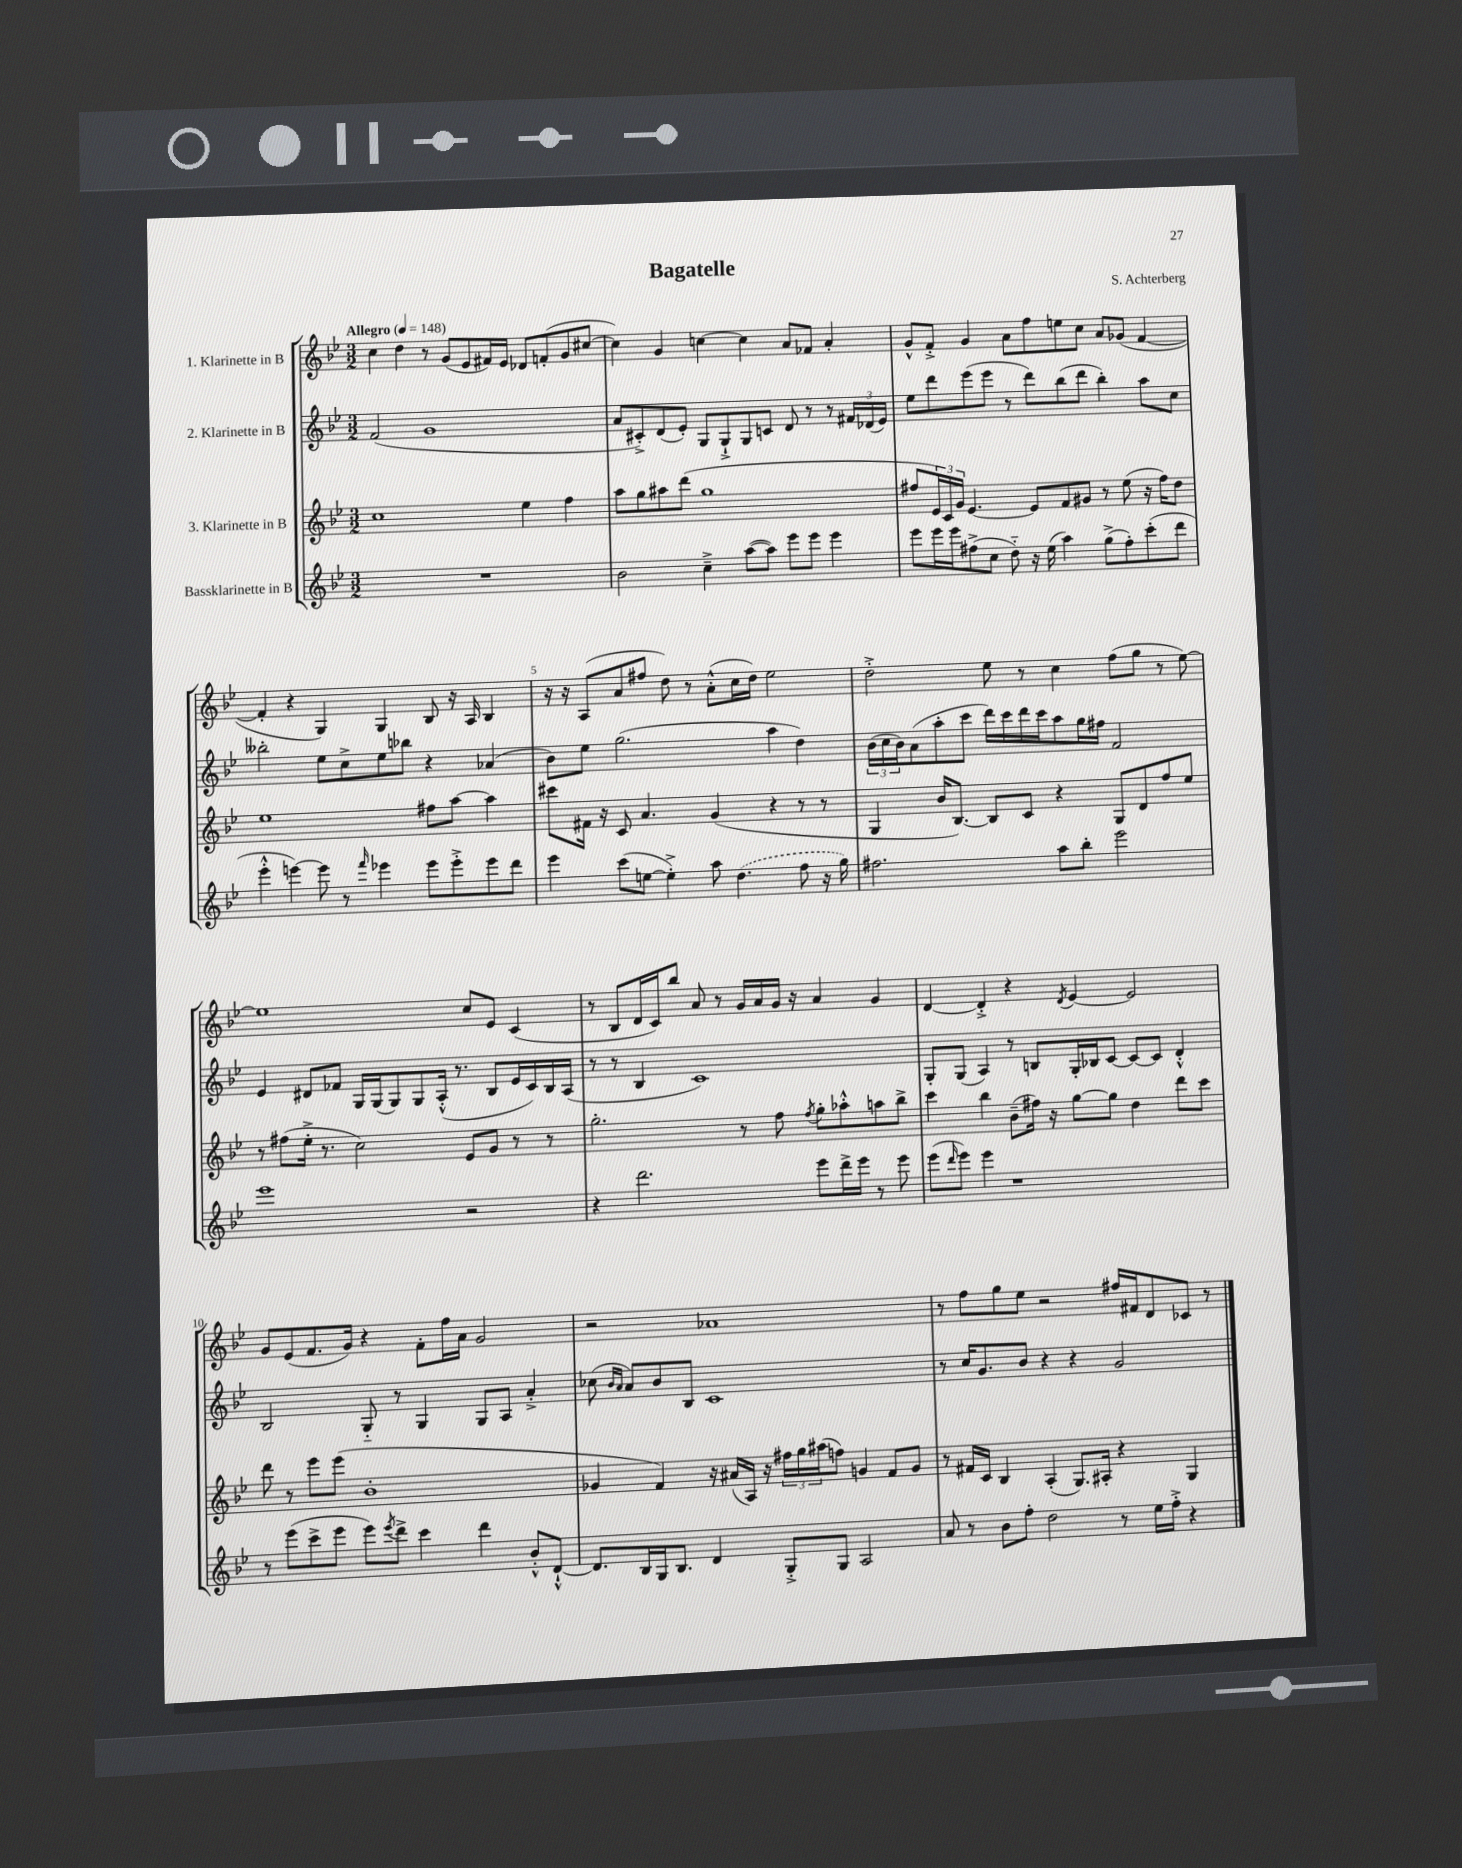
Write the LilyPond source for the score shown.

\header { title = "Bagatelle" composer = "S. Achterberg" }
<<
\new StaffGroup <<
\new Staff = "s0" \with { instrumentName = "1. Klarinette in B" } {
    \clef treble \key bes \major \numericTimeSignature \time 3/2 \tempo "Allegro" 4 = 148
    c''4 d''4 r8 g'8( ees'8 fis'16) ees'16 des'8 f'8-.( g'8 cis''8~ |
    cis''4) g'4 c''4~ c''4 a'8 fes'8 a'4-. |
    g'8-^ f'8-.-> g'4 a'8 f''8 e''8 c''8 a'8 ges'8( f'4~ |
    f'4-. r4 g4) g4 bes8 r16 a16 bes4 |
    r16 r16 a8( a'8 fis''8 d''8) r8 a'8-.-^( c''16 d''16) ees''2 |
    d''2-.-> ees''8 r8 c''4 f''8( g''8 r8 ees''8~) |
    ees''1 c''8 ees'8 c'4( |
    r8 bes8 d'16 c'16) bes''8 a'8 r8 g'16 a'16 g'16 r16 a'4 g'4 |
    d'4~ d'4-.-> r4 \acciaccatura { d'8 } ees'4~ ees'2 |
    g'8 ees'8( f'8. g'16) r4 f'8-. f''16 a'16 g'2 |
    r2 aes'1 |
    r8 f''8 g''8 ees''8 r2 fis''16 fis'16 d'8 ces'8 r8 \bar "|." |
}
\new Staff = "s1" \with { instrumentName = "2. Klarinette in B" } {
    \clef treble \key bes \major \numericTimeSignature \time 3/2
    f'2( g'1 |
    a'8 cis'8-.->) d'8( ees'8-.) g8 g8-!-> g8 c'8 d'8 r8 r8 \tuplet 3/2 { fis'16 des'16( ees'16) } |
    ees''8 d'''8 ees'''8( ees'''8 r8 d'''8) bes''8( d'''8 bes''4-.) a''8 c''8 |
    beses''2-. ees''8 c''8-> ees''8 bes''8 r4 aes'4( |
    bes'8) ees''8 g''2.( a''4 d''4) |
    \tuplet 3/2 { bes'16( c''16 bes'16) } a'8( a''8-. c'''8 d'''16) c'''16 d'''16 c'''16 a''8 g''16 fis''16 f'2 |
    ees'4 dis'8 fes'8 g16 g16( g8) g8 a16-.-^( r8. bes8 ees'16 c'16) bes16 a16( |
    r8 r8 bes4 c'1) |
    g8-. g8( a4) r8 b8 g16-. bes16 c'8~ c'8~ c'8 d'4-.-^ |
    bes2 g8-_ r8 g4 g8 a8 a'4-.-> |
    ces''8( \grace { bes'16 a'16 } a'8) bes'8 bes8 c'1 |
    r8 c''16 g'8. bes'8 r4 r4 g'2 \bar "|." |
}
\new Staff = "s2" \with { instrumentName = "3. Klarinette in B" } {
    \clef treble \key bes \major \numericTimeSignature \time 3/2
    c''1 ees''4 f''4 |
    a''8 g''8 ais''8 d'''8( g''1 |
    fis''8 \tuplet 3/2 { ees'16) c'16 g'16 } ees'4.~ ees'8 f'8 gis'8 r8 ees''8( r16 fis''16) d''8 |
    ees''1 fis''8 a''8~ a''4 |
    cis'''8 fis'16 r16 c'8 a'4. g'4( r4 r8 r8 |
    g4 bes'16 bes8.~) bes8 c'8 r4 g8 d'8 f''8 ees''8 |
    r8 fis''8( ees''16-.-> r8. c''2) ees'8 g'8 r8 r8 |
    g''2.-. r8 f''8 \acciaccatura { f''8 } g''8-. aes''8-.-^ a''8 bes''8-> |
    c'''4 bes''4 bes'8--( fis''16) r16 g''8~ g''8 d''4 d'''8 c'''8 |
    d'''8 r8 ees'''8 ees'''8( bes'1-. |
    ges'4 f'4) r16 ais'16( a16) r16 \tuplet 3/2 { fis''16 g''16 ais''16( } f''8) g'4 f'8 g'8 |
    r8 fis'16 c'16 bes4 a4-.( g8.) ais16-. r4 g4 \bar "|." |
}
\new Staff = "s3" \with { instrumentName = "Bassklarinette in B" } {
    \clef treble \key bes \major \numericTimeSignature \time 3/2
    R1. |
    bes'2 c''4---> a''8~( a''8) ees'''8 ees'''8 ees'''4 |
    ees'''8 ees'''16 ees'''16 fis''8->( c''8 d''8-_) r16 ees''16( a''4) g''8->( fis''8-.) c'''8-.( d'''8 |
    ees'''4-.-^ e'''4~) e'''8 r8 \grace { f'''16 } ees'''4 ees'''8 ees'''8-.-> ees'''8 d'''8 |
    ees'''4 c'''8( e''8~ e''4-.->) a''8 \once \slurDashed d''4.( f''8 r16 g''16) |
    fis''2. a''8 bes''8-. ees'''2 |
    ees'''1 r2 |
    r4 d'''2. ees'''8 d'''16-> ees'''16 r8 ees'''8 |
    ees'''8( \grace { d'''16 } ees'''8) ees'''4 r1 |
    r8 ees'''8( c'''8-> ees'''8 ees'''8) \acciaccatura { ees'''8 } d'''8-> c'''4 d'''4 bes'8-.-^ d'8~-!-^ |
    d'8. bes16 g16 bes8. d'4 g8-.-> g8 a2 |
    a'8 r8 bes'8 f''8-. d''2 r8 ees''16 f''16-.-> r4 \bar "|." |
}
>>
>>
\layout { \context { \Score \override BarNumber.break-visibility = ##(#f #t #t) barNumberVisibility = #(every-nth-bar-number-visible 5) } }
